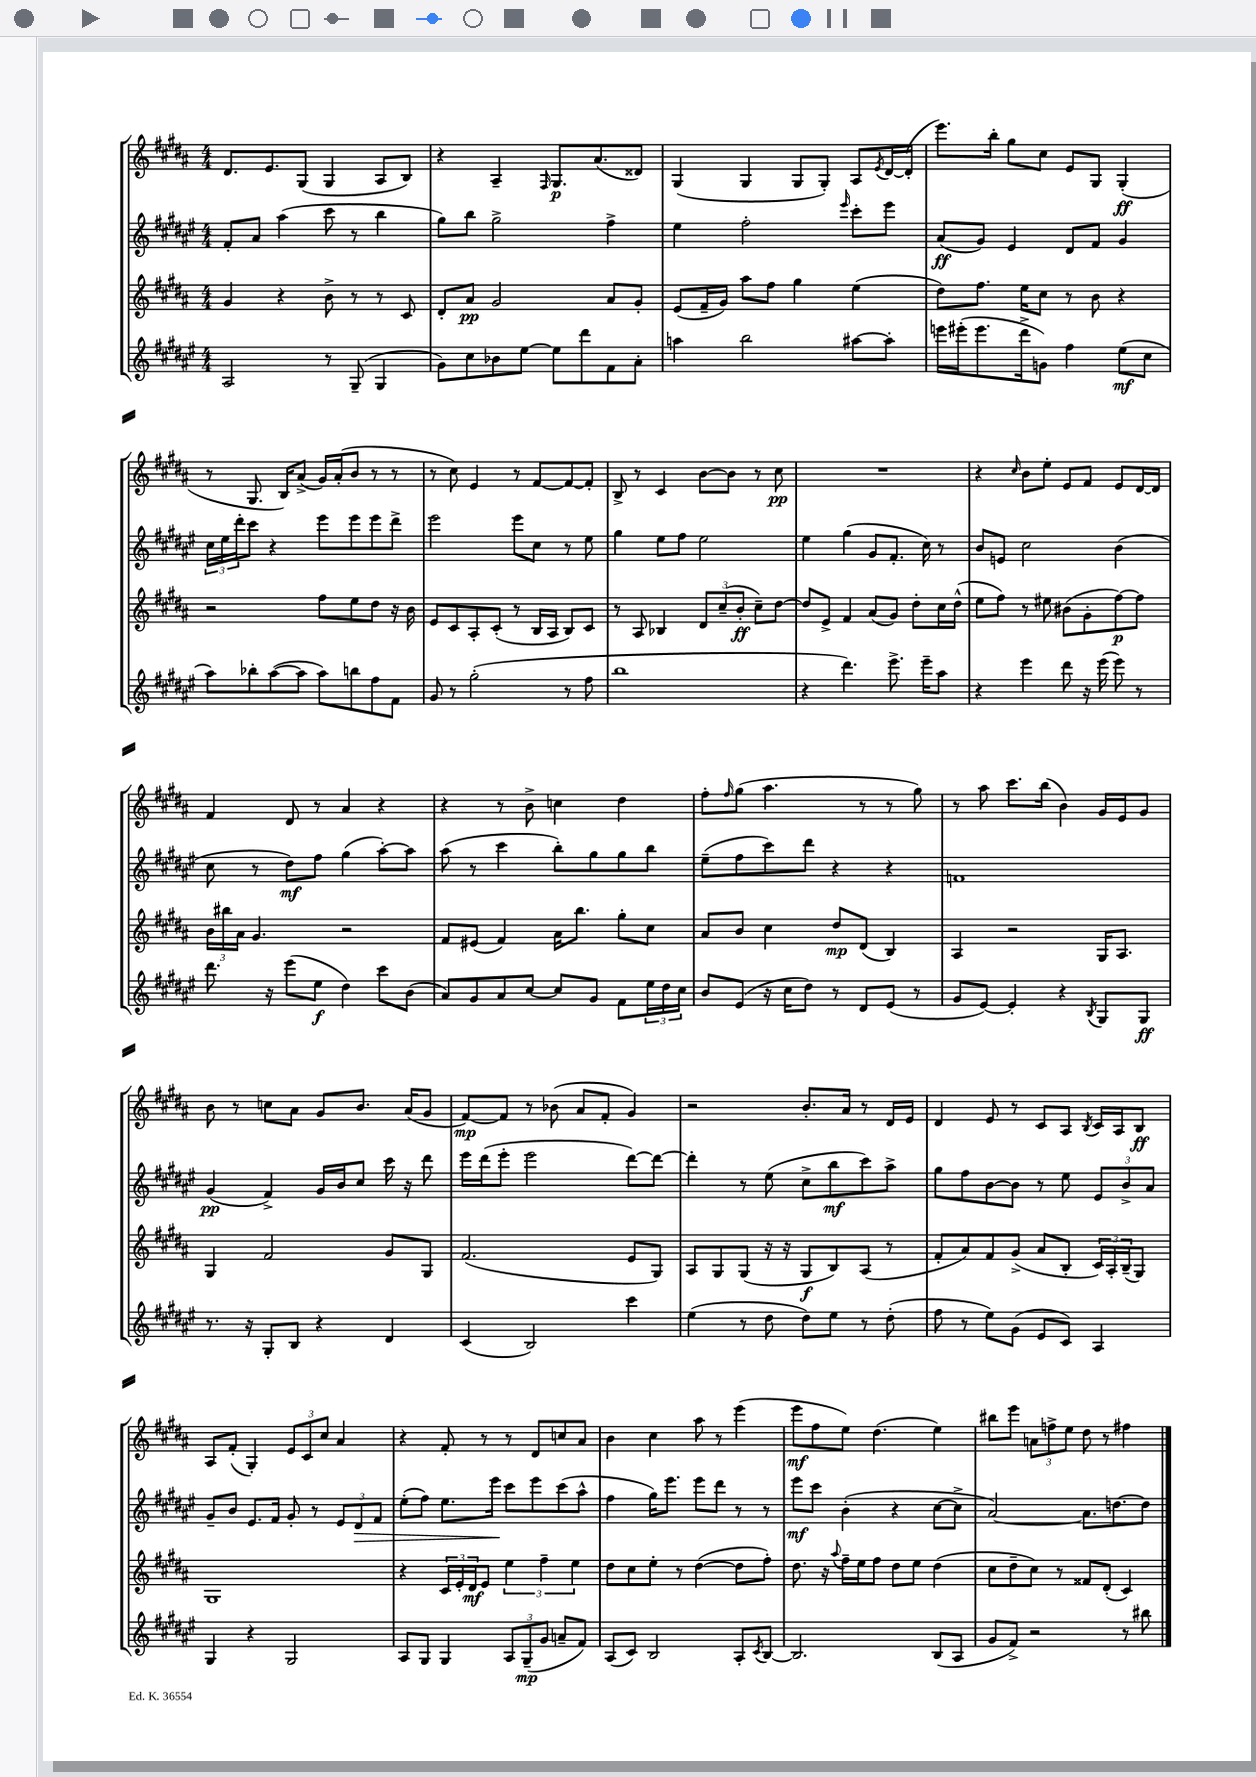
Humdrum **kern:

**kern	**dynam	**kern	**dynam	**kern	**dynam	**kern	**dynam
*part4	*part4	*part3	*part3	*part2	*part2	*part1	*part1
*staff4	*staff4	*staff3	*staff3	*staff2	*staff2	*staff1	*staff1
*clefG2	*	*clefG2	*	*clefG2	*	*clefG2	*
*k[f#c#g#d#a#e#]	*	*k[f#c#g#d#a#]	*	*k[f#c#g#d#a#e#]	*	*k[f#c#g#d#a#]	*
*M4/4	*	*M4/4	*	*M4/4	*	*M4/4	*
=45	=45	=45	=45	=45	=45	=45	=45
2A#/	.	4g#/	.	8f#'/L	.	8.d#/L	.
.	.	.	.	8a#/J	.	.	.
.	.	.	.	.	.	8.e/	.
.	.	4r	.	(4aa#\	.	.	.
.	.	.	.	.	.	(8G#/J	.
8r	.	8b^\	.	8ccc#\	.	4G#/	.
(8G#~/	.	8r	.	8r	.	.	.
4G#/	.	8r	.	4bb\	.	8A#/L	.
.	.	8c#/	.	.	.	8B/J)	.
=46	=46	=46	=46	=46	=46	=46	=46
8g#\L)	.	8d#'/L	.	8gg#\L)	.	4r	.
8cc#\	.	8a#/J	pp	8bb\J	.	.	.
8b-X\	.	2g#/	.	2gg#^\	.	4A#~/	.
[8ee#\J	.	.	.	.	.	.	.
.	.	.	.	.	.	16qqF#/	.
8ee#\L]	.	.	.	.	.	8.G#/L	p
8ddd#\	.	.	.	.	.	.	.
.	.	.	.	.	.	(8.a#/	.
8f#\	.	8a#/L	.	4ff#^\	.	.	.
8a#'\J	.	8g#'/J	.	.	.	8d##X/J)	.
=47	=47	=47	=47	=47	=47	=47	=47
4aan\	.	(8e/L	.	4ee#\	.	(4G#/	.
.	.	16f#~/L	.	.	.	.	.
.	.	16g#/JJ)	.	.	.	.	.
2bb\	.	8aa#\L	.	2ff#'\	.	4G#/	.
.	.	8ff#\J	.	.	.	.	.
.	.	4gg#\	.	.	.	8G#/L	.
.	.	.	.	.	.	8G#'/J)	.
.	.	.	.	16qqeee#/	.	.	.
[8aa#X\L	.	(4ee\	.	8ccc#'\L	.	8A#/L	.
.	.	.	.	.	.	8qe/	.
8aa#'\J]	.	.	.	8eee#\J	.	[16d#/L	.
.	.	.	.	.	.	(16d#'/JJ]	.
=48	=48	=48	=48	=48	=48	=48	=48
16eeen\LL	.	8dd#\L)	.	(8a#/L	ff	8.eee\L)	.
(16eee#X'\J	.	.	.	.	.	.	.
8.eee#\	.	8.ff#\J	.	8g#/J)	.	.	.
.	.	.	.	.	.	16bb'\Jk	.
.	.	.	.	4e#/	.	8gg#\L	.
16ddd#^\k	.	16ee\KL	.	.	.	.	.
8gn\J)	.	8cc#\J	.	.	.	8cc#\J	.
4ff#\	.	8r	.	8d#/L	.	8e/L	.
.	.	8b\	.	8f#/J	.	8G#/J	.
(8ee#\L	mf	4r	.	4g#/	.	(4G#'/	ff
8cc#\J	.	.	.	.	.	.	.
!!LO:LB:g=z
=49	=49	=49	=49	=49	=49	=49	=49
8aa#\L)	.	2r	.	24cc#\LL	.	8r	.
.	.	.	.	24ee#\	.	.	.
.	.	.	.	24ddd#'\J	.	.	.
8bb-X'\	.	.	.	8ccc#\J	.	8.G#/	.
([8aa#\	.	.	.	4r	.	.	.
.	.	.	.	.	.	16B/KL)	.
8aa#\J]	.	.	.	.	.	(8a#^/J	.
8aa#\L)	.	8ff#\L	.	8eee#\L	.	16g#/LL)	.
.	.	.	.	.	.	(16a#'/J	.
8bbn\	.	8ee\	.	8eee#\	.	8b/J	.
8ff#\	.	8dd#\J	.	8eee#\	.	8r	.
8f#\J	.	16r	.	8ddd#^\J	.	8r	.
.	.	16b\	.	.	.	.	.
=50	=50	=50	=50	=50	=50	=50	=50
8g#/	.	8e/L	.	2eee#\	.	8r	.
8r	.	8c#/	.	.	.	8cc#\)	.
(2gg#'\	.	8A#'/	.	.	.	4e/	.
.	.	(8c#'/J	.	.	.	.	.
.	.	8r	.	8eee#\L	.	8r	.
.	.	16B/LL	.	8cc#\J	.	[8f#/L	.
.	.	16A#/JJ	.	.	.	.	.
8r	.	8B/L)	.	8r	.	8f#/_	.
8ff#\	.	8c#/J	.	8ee#\	.	8f#'/J]	.
=51	=51	=51	=51	=51	=51	=51	=51
1bb	.	8r	.	4gg#\	.	8B^/	.
.	.	8A#/	.	.	.	8r	.
.	.	4B-X/	.	8ee#\L	.	4c#/	.
.	.	.	.	8ff#\J	.	.	.
.	.	12d#/L	.	2ee#\	.	[8b\L	.
.	.	(12cc#~/	.	.	.	.	.
.	.	.	.	.	.	8b\J]	.
.	.	12b'/J	ff	.	.	.	.
.	.	8cc#~\L)	.	.	.	8r	.
.	.	[8dd#\J	.	.	.	8cc#\	pp
=52	=52	=52	=52	=52	=52	=52	=52
4r	.	8dd#/L]	.	4ee#\	.	1r	.
.	.	8e^/J	.	.	.	.	.
4.ddd#\)	.	4f#/	.	(4gg#\	.	.	.
.	.	(8a#/L	.	8g#/L	.	.	.
8.eee#^\	.	8g#/J)	.	8.f#'/J	.	.	.
.	.	8dd#'\L	.	.	.	.	.
16eee#~\KL	.	.	.	16cc#\)	.	.	.
8aa#\J	.	16cc#\L	.	8r	.	.	.
.	.	(16dd#^^\JJ	.	.	.	.	.
=53	=53	=53	=53	=53	=53	=53	=53
4r	.	8ee\L	.	8b/L	.	4r	.
.	.	8ff#\J)	.	8en/J	.	.	.
.	.	.	.	.	.	16qqcc#/	.
4eee#\	.	8r	.	2cc#\	.	8b\L	.
.	.	8ee#X\	.	.	.	8ee'\J	.
8ddd#\	.	(8b#X\L	.	.	.	8e/L	.
16r	.	8g#'\	.	.	.	8f#/J	.
(16eee#\	.	.	.	.	.	.	.
8eee#\)	.	[8ff#\)	p	(4b\	.	8e/L	.
8r	.	8ff#\J]	.	.	.	[16d#/L	.
.	.	.	.	.	.	16d#/JJ]	.
!!LO:LB:g=z
=54	=54	=54	=54	=54	=54	=54	=54
8.ddd#\	.	24b\LL	.	8cc#\	.	4f#/	.
.	.	24bb#X\	.	.	.	.	.
.	.	24a#\JJ	.	.	.	.	.
.	.	4.g#/	.	8r	.	.	.
16r	.	.	.	.	.	.	.
(8eee#\L	.	.	.	8dd#\L)	mf	8d#/	.
8ee#\J	f	.	.	8ff#\J	.	8r	.
4dd#\)	.	2r	.	(4gg#\	.	4a#/	.
8ccc#\L	.	.	.	[8aa#'\L)	.	4r	.
(8b\J	.	.	.	8aa#\J]	.	.	.
=55	=55	=55	=55	=55	=55	=55	=55
8a#/L)	.	8f#/L	.	(8aa#\	.	4r	.
8g#/	.	(8e#X/J	.	8r	.	.	.
8a#/	.	4f#/)	.	4ccc#\	.	8r	.
[8cc#/J	.	.	.	.	.	8b^\	.
8cc#/L]	.	16a#\KL	.	8bb'\L)	.	4ccn\	.
.	.	8.bb\J	.	.	.	.	.
8g#/J	.	.	.	8gg#\	.	.	.
8f#\L	.	8gg#'\L	.	8gg#\	.	4dd#\	.
24ee#\L	.	8cc#\J	.	8bb\J	.	.	.
24dd#\	.	.	.	.	.	.	.
24cc#\JJ	.	.	.	.	.	.	.
=56	=56	=56	=56	=56	=56	=56	=56
8b/L	.	8a#/L	.	(8ee#~\L	.	8ff#'\L	.
.	.	.	.	.	.	16qqff#/	.
(8e#/J	.	8b/J	.	8ff#\	.	(8gg#\J	.
16r	.	4cc#\	.	8ccc#\)	.	4.aa#\	.
16cc#\KL	.	.	.	.	.	.	.
8dd#\J)	.	.	.	8ddd#\J	.	.	.
8r	.	8dd#/L	mp	4r	.	.	.
8d#/L	.	(8d#/J	.	.	.	8r	.
(8e#/J	.	4B/)	.	4r	.	8r	.
8r	.	.	.	.	.	8gg#\)	.
=57	=57	=57	=57	=57	=57	=57	=57
8g#/L	.	4A#/	.	1fn	.	8r	.
[8e#/J)	.	.	.	.	.	8aa#\	.
4e#'/]	.	2r	.	.	.	8.ccc#\L	.
.	.	.	.	.	.	(16bb\Jk	.
4r	.	.	.	.	.	4b\)	.
8qB/	.	.	.	.	.	.	.
8G#/L	.	16G#/KL	.	.	.	16g#/LL	.
.	.	8.A#/J	.	.	.	16e/J	.
8G#/J	ff	.	.	.	.	8g#/J	.
!!LO:LB:g=z
=58	=58	=58	=58	=58	=58	=58	=58
8.r	.	4G#/	.	(4g#/	pp	8b\	.
.	.	.	.	.	.	8r	.
16r	.	.	.	.	.	.	.
8G#'/L	.	2f#/	.	4f#^/)	.	8ccn\L	.
8B/J	.	.	.	.	.	8a#\J	.
4r	.	.	.	16g#/LL	.	8g#/L	.
.	.	.	.	16b/J	.	.	.
.	.	.	.	8cc#/J	.	8.b/J	.
4d#/	.	8g#/L	.	16ccc#\	.	.	.
.	.	.	.	16r	.	(16a#/KL	.
.	.	8G#/J	.	8ddd#\	.	8g#/J	.
=59	=59	=59	=59	=59	=59	=59	=59
(4c#/	.	(2.f#/	.	16eee#\LL	.	[8f#/L)	mp
.	.	.	.	(16ddd#\J	.	.	.
.	.	.	.	8eee#'\J	.	8f#/J]	.
2B/)	.	.	.	2eee#\	.	8r	.
.	.	.	.	.	.	(8b-X\	.
.	.	.	.	.	.	8a#/L	.
.	.	.	.	.	.	8f#'/J	.
4ccc#\	.	8e/L	.	[8ddd#\L)	.	4g#/)	.
.	.	8G#/J)	.	8ddd#\J_	.	.	.
=60	=60	=60	=60	=60	=60	=60	=60
(4ee#\	.	8A#/L	.	4ddd#'\]	.	2r	.
.	.	8G#/	.	.	.	.	.
8r	.	(8G#/J	.	8r	.	.	.
8dd#\	.	16r	.	(8ee#\	.	.	.
.	.	16r	.	.	.	.	.
8dd#\L)	.	8G#/L	f	8cc#^\L	.	8.b'/L	.
8ee#\J	.	8B/)	.	8bb\	mf	.	.
.	.	.	.	.	.	16a#/Jk	.
8r	.	(8A#/J	.	8ccc#\)	.	8r	.
(8dd#'\	.	8r	.	8aa#^\J	.	16d#/LL	.
.	.	.	.	.	.	16e/JJ	.
=61	=61	=61	=61	=61	=61	=61	=61
8ff#\	.	8f#'/L	.	8gg#\L	.	4d#/	.
8r	.	8a#/)	.	8ff#\	.	.	.
8ee#\L)	.	8f#/	.	[8b\	.	8e/	.
(8g#\J	.	(8g#^/J	.	8b\J]	.	8r	.
8e#/L	.	8a#/L	.	8r	.	8c#/L	.
8c#/J)	.	8B'/J	.	8ee#\	.	8A#/J	.
.	.	.	.	.	.	8qB/	.
4A#/	.	24c#/LL)	.	12e#/L	.	16c#/LL	.
.	.	24A#'/	.	.	.	.	.
.	.	.	.	.	.	16A#/J	.
.	.	(24B~/J	.	12b^/	.	.	.
.	.	8G#/J)	.	.	.	8B/J	ff
.	.	.	.	12a#/J	.	.	.
!!LO:LB:g=z
=62	=62	=62	=62	=62	=62	=62	=62
4G#/	.	1G#	.	8g#~/L	.	8A#/L	.
.	.	.	.	8b/J	.	(8f#'/J	.
4r	.	.	.	8.e#/L	.	4G#'/)	.
.	.	.	.	16f#/Jk	.	.	.
2G#/	.	.	.	8g#'/	.	12e/L	.
.	.	.	.	.	.	12c#/	.
.	.	.	.	8r	.	.	.
.	.	.	.	.	.	12cc#/J	.
.	.	.	.	12e#/L	.	4a#/	.
!	!	!	!	!	!LO:HP:b	!	!
.	.	.	.	12d#/	>	.	.
.	.	.	.	12f#/J	.	.	.
=63	=63	=63	=63	=63	=63	=63	=63
8A#/L	.	4r	.	(8ee#'\L	.	4r	.
8G#/J	.	.	.	8ff#\J)	.	.	.
4G#/	.	24c#/LL	.	8.ee#\L	.	8f#'/	.
.	.	24e'/	.	.	.	.	.
.	.	24d#/J	mf	.	.	.	.
.	.	8e/J	.	.	.	8r	.
.	.	.	.	16eee#\Jk	.	.	.
12A#/L	.	6ee\	.	8ccc#\L	]	8r	.
(12G#~/	mp	.	.	.	.	.	.
.	.	.	.	8eee#\	.	8d#/L	.
12g#/J	.	6ff#~\	.	.	.	.	.
8an~/L	.	.	.	(8ccc#\	.	8ccn/	.
.	.	6ee\	.	.	.	.	.
8f#/J)	.	.	.	8aa#^^\J	.	8a#/J	.
=64	=64	=64	=64	=64	=64	=64	=64
(8A#/L	.	8dd#\L	.	4ff#\	.	4b\	.
8c#/J)	.	8cc#\	.	.	.	.	.
2B/	.	8ee'\J	.	16gg#\KL)	.	4cc#\	.
.	.	.	.	8.eee#\J	.	.	.
.	.	8r	.	.	.	.	.
.	.	([4dd#\	.	8eee#\L	.	8aa#\	.
.	.	.	.	8ddd#\J	.	8r	.
8A#'/L	.	8dd#\L]	.	8r	.	(4eee\	.
8qc#/	.	.	.	.	.	.	.
[8B/J	.	8ff#'\J)	.	8r	.	.	.
=65	=65	=65	=65	=65	=65	=65	=65
2.B/]	.	8.dd#\	.	8eee#\L	mf	8eee\L	mf
.	.	.	.	8ccc#\J	.	8ff#\	.
.	.	16r	.	.	.	.	.
.	.	8qqaa#/	.	.	.	.	.
.	.	16ff#~\LL	.	(4b'\	.	8ee\J)	.
.	.	16ee\J	.	.	.	.	.
.	.	8ff#\J	.	.	.	(4.dd#\	.
.	.	8dd#\L	.	4r	.	.	.
.	.	8ee\J	.	.	.	.	.
(8B/L	.	(4dd#\	.	[8cc#\L	.	4ee\)	.
8A#/J	.	.	.	8cc#^\J]	.	.	.
=66	=66	=66	=66	=66	=66	=66	=66
8g#/L	.	8cc#\L	.	[2a#/)	.	8bb#X\L	.
8f#^/J)	.	8dd#~\	.	.	.	8eee\J	.
2r	.	8cc#\J)	.	.	.	12an\L	.
.	.	.	.	.	.	12ffn^\	.
.	.	8r	.	.	.	.	.
.	.	.	.	.	.	12ee\J	.
.	.	8f##X/L	.	8.a#\L]	.	8dd#\	.
.	.	(8d#'/J	.	.	.	8r	.
.	.	.	.	[8.ddn\	.	.	.
8r	.	4c#/)	.	.	.	4ff#X\	.
8bb#X\	.	.	.	8dd\J]	.	.	.
==	==	==	==	==	==	==	==
*-	*-	*-	*-	*-	*-	*-	*-
